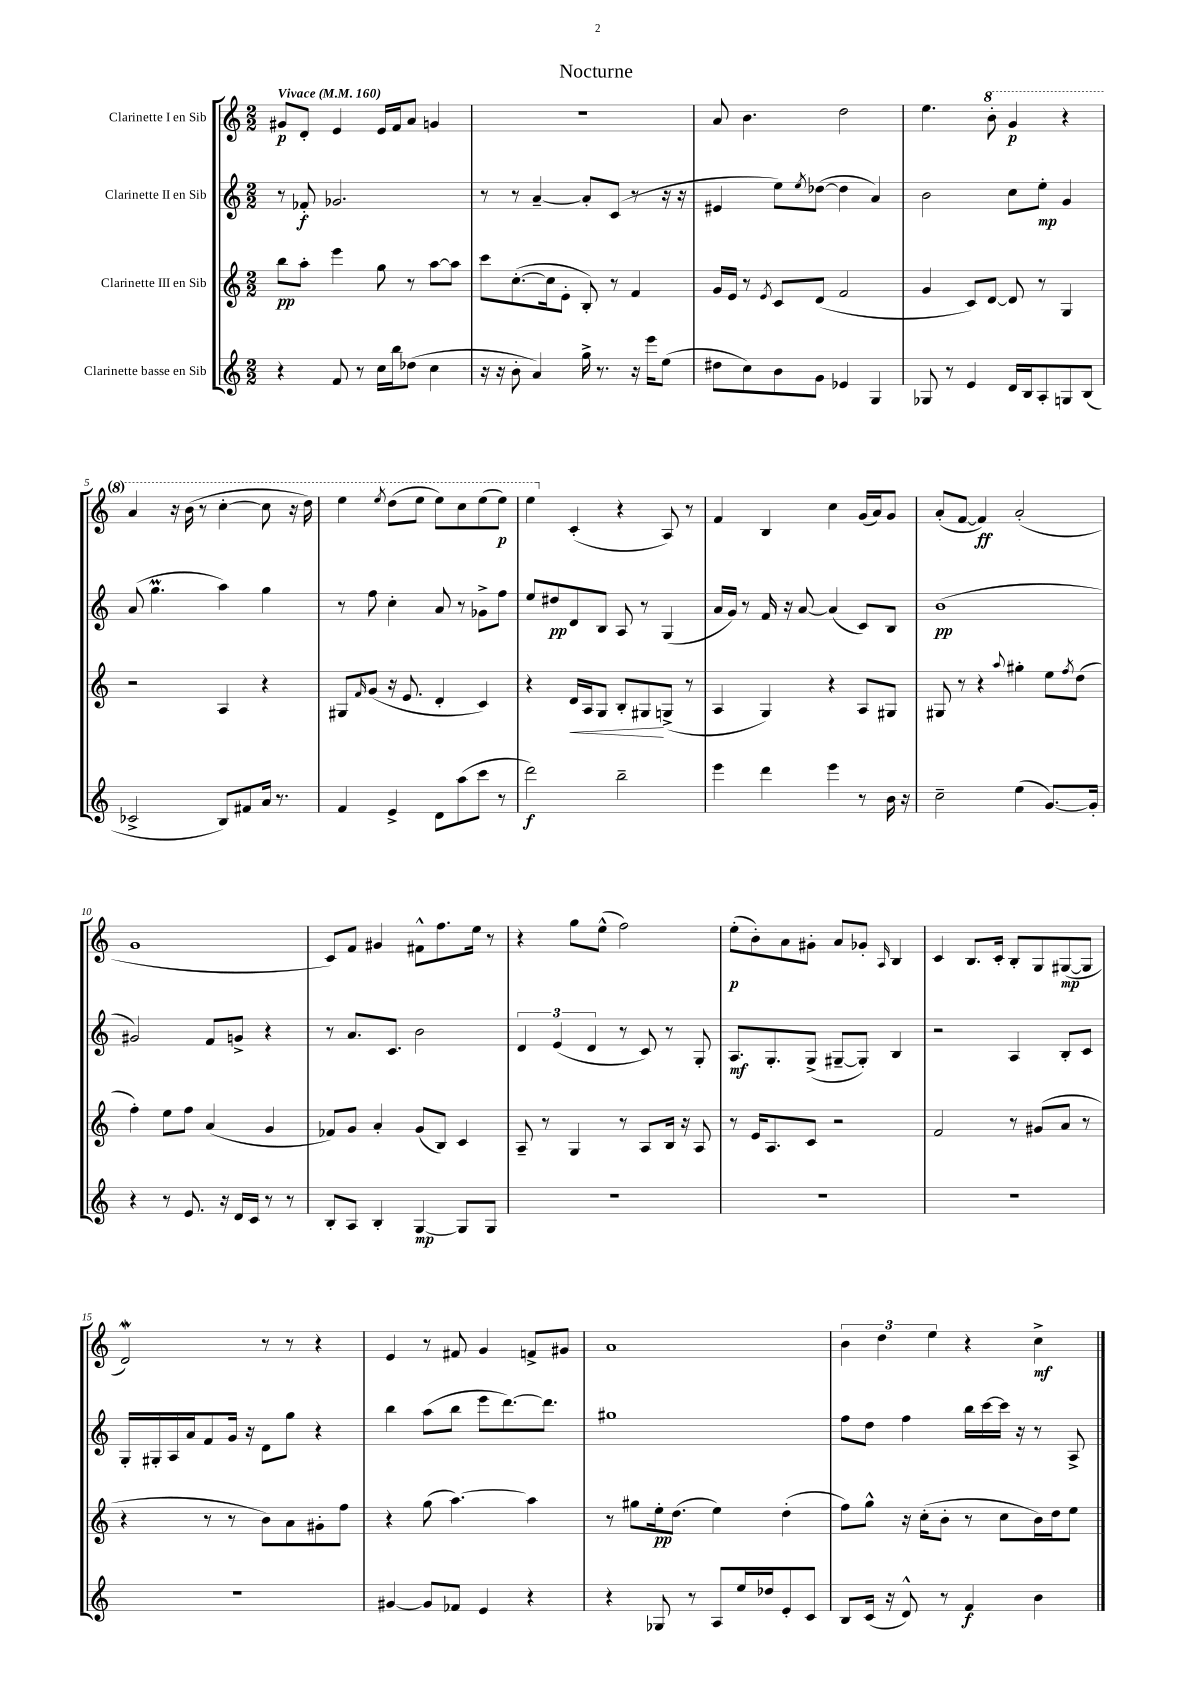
\header { title = "Nocturne" }
<<
\new StaffGroup <<
\new Staff = "s0" \with { instrumentName = "Clarinette I en Sib" } {
    \clef treble \key c \major \numericTimeSignature \time 2/2 \tempo "Vivace" 4 = 160
    gis'8\p d'8-. e'4 e'16 f'16 a'8 g'4 |
    R1 |
    a'8 b'4. d''2 |
    e''4. \ottava #1 b''8-. g''4\p r4 |
    a''4 r16 b''16( r8 c'''4~-. c'''8 r16 d'''16) |
    e'''4 \acciaccatura { e'''8 } d'''8( e'''8 e'''8) c'''8 e'''8( e'''8\p) |
    e'''4 \ottava #0 c'4-.( r4 a8) r8 |
    f'4 b4 c''4 g'16( a'16) g'8 |
    a'8-.( f'8~ f'4\ff) a'2-.( |
    g'1 |
    c'8) f'8 gis'4 fis'8-^ f''8. e''16 r8 |
    r4 g''8 e''8-^( f''2) |
    e''8-.\p( b'8-.) a'8 gis'8-. a'8 ges'8-. \grace { a16 } b4 |
    c'4 b8. c'16-. b8-. g8 gis8~\mp( gis8 |
    d'2\mordent) r8 r8 r4 |
    e'4 r8 fis'8 g'4 f'8-> gis'8 |
    a'1 |
    \tuplet 3/2 { b'4 d''4 e''4 } r4 c''4->\mf \bar "|." |
}
\new Staff = "s1" \with { instrumentName = "Clarinette II en Sib" } {
    \clef treble \key c \major \numericTimeSignature \time 2/2
    r8 fes'8-.\f ges'2. |
    r8 r8 a'4~-- a'8-. c'8( r8 r16 r16 |
    eis'4 e''8) \acciaccatura { e''8 } des''8~( des''4 a'4) |
    b'2 c''8 e''8-.\mp g'4 |
    a'8( g''4.\prall a''4) g''4 |
    r8 f''8 c''4-. a'8 r8 ges'8-> f''8 |
    e''8 dis''8\pp d'8 b8 a8 r8 g4( |
    a'16 g'16) r8 f'16 r16 a'8~ a'4( c'8) b8 |
    b'1\pp( |
    gis'2) f'8 g'8-> r4 |
    r8 a'8. c'8. b'2 |
    \tuplet 3/2 { d'4 e'4( d'4 } r8 c'8) r8 g8-. |
    a8.\mf g8.-. g8->( gis8~-- gis8-.) b4 |
    r2 a4 b8-. c'8 |
    g16-. gis16-. a16 a'16 f'8 g'16 r16 d'8 g''8 r4 |
    b''4 a''8( b''8 e'''8 d'''8.~) d'''8. |
    gis''1 |
    f''8 d''8 f''4 b''16 c'''16~ c'''16 r16 r8 a8-> \bar "|." |
}
\new Staff = "s2" \with { instrumentName = "Clarinette III en Sib" } {
    \clef treble \key c \major \numericTimeSignature \time 2/2
    b''8\pp a''8-. e'''4 g''8 r8 a''8~ a''8 |
    c'''8 c''8.~-.( c''16 e'8-. b8-.) r8 f'4 |
    g'16 e'16 r8 \acciaccatura { e'8 } c'8 d'8( f'2 |
    g'4 c'8) d'8~ d'8 r8 g4 |
    r2 a4 r4 |
    gis8 \grace { f'16 } g'8( r16 e'8. d'4-. c'4) |
    r4 d'16\< a16 g8 b8-. gis8\! g8->( r8 |
    a4 g4) r4 a8 gis8 |
    gis8 r8 r4 \appoggiatura { a''8 } gis''4-. e''8 \acciaccatura { f''8 } d''8( |
    f''4-.) e''8 f''8 a'4( g'4 |
    fes'8) g'8 a'4-. g'8( b8) c'4 |
    a8-- r8 g4 r8 a8 b16 r16 a8 |
    r8 e'16 a8. c'8 r2 |
    f'2 r8 gis'8( a'8 r8 |
    r4 r8 r8 b'8) a'8 gis'8-. f''8 |
    r4 g''8( a''4.~) a''4 |
    r8 gis''8 e''16-.\pp d''8.( e''4) d''4-.( |
    f''8) g''8-^ r16 c''16-.( b'8-. r8 c''8 b'16) d''16 e''8 \bar "|." |
}
\new Staff = "s3" \with { instrumentName = "Clarinette basse en Sib" } {
    \clef treble \key c \major \numericTimeSignature \time 2/2
    r4 f'8 r8 c''16 b''16 des''8( c''4 |
    r16 r16 b'8-. a'4) g''16-> r8. r16 e'''16 e''8( |
    dis''8 c''8) b'8 g'8 ees'4 g4 |
    ges8 r8 e'4 d'16 b16 a8-. g8 b8( |
    ces'2-> b8) fis'8 a'16 r8. |
    f'4 e'4-> d'8 a''8( c'''8 r8 |
    d'''2\f) b''2-- |
    e'''4 d'''4 e'''4 r8 b'16 r16 |
    c''2-- e''4( g'8.~) g'16-. |
    r4 r8 e'8. r16 d'16 c'16 r8 r8 |
    b8-. a8 b4-. g4~\mp g8 g8 |
    R1 |
    R1 |
    R1 |
    R1 |
    gis'4~ gis'8 fes'8 e'4 r4 |
    r4 ges8 r8 a8 e''16 des''16 e'8-. c'8 |
    b8 c'16( r16 d'8-^) r8 f'4\f b'4 \bar "|." |
}
>>
>>
